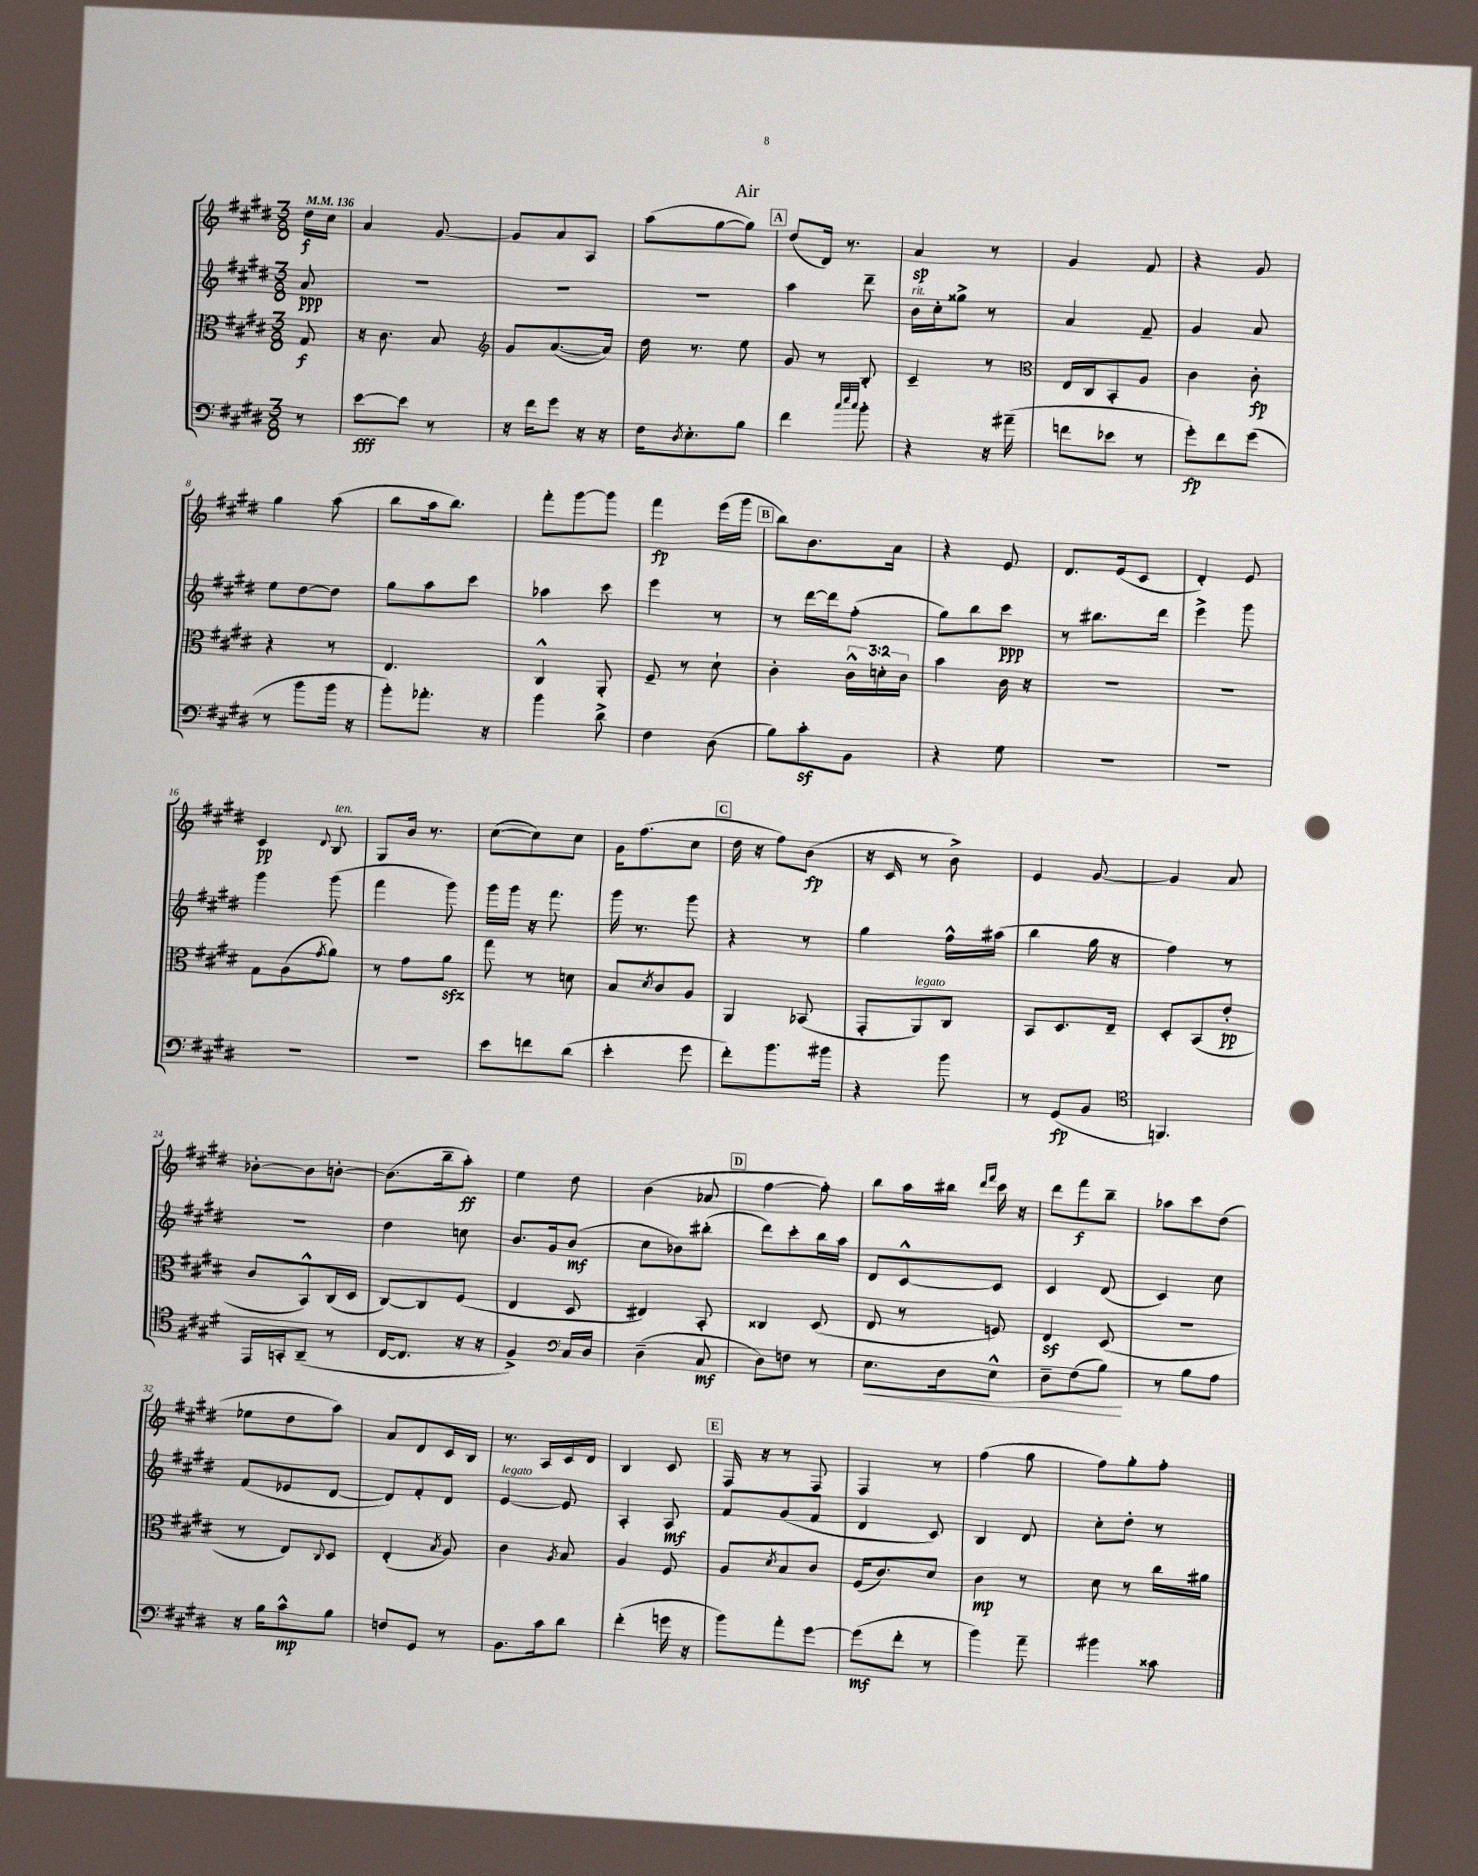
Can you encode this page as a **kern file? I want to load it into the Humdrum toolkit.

**kern	**kern	**kern	**kern
*staff4	*staff3	*staff2	*staff1
*clefF4	*clefC3	*clefG2	*clefG2
*k[f#c#g#d#]	*k[f#c#g#d#]	*k[f#c#g#d#]	*k[f#c#g#d#]
*M3/8	*M3/8	*M3/8	*M3/8
*MM136	*MM136	*MM136	*MM136
8r	8G#	8a	16dd#
.	.	.	16cc#
=	=	=	=
[8e	16r	4.r	4a
.	8.c#	.	.
8e]	.	.	.
8r	8B	.	[8g#
=	=	=	=
*	*clefG2	*	*
16r	8g#	4.r	8g#]
16f#	.	.	.
8g#	([8.a	.	8a
16r	.	.	8A
16r	16a])	.	.
=	=	=	=
16F#	16dd#	4.r	(8aa
8qD#	.	.	.
8.E'	8.r	.	.
.	.	.	[8gg#
8B	8ee	.	8gg#])
=	=	=	=
4f#	8g#	4aa	(8dd#
.	8r	.	16d#)
.	.	.	8.r
32qqcc#	.	.	.
32qqee	.	.	.
32qqcc#	.	.	.
8b'	8B'	8ddd#~	.
=	=	=	=
4r	4c#~	16b	4a
.	.	16cc#'	.
.	.	8gg##^	.
16r	8r	8r	8r
(16a#~	.	.	.
=	=	=	=
*	*clefC3	*	*
8f	16E	4a	4g#
.	16C#	.	.
8e-	8BB'	.	.
8r	8A	8f#~	8f#
=	=	=	=
8g#')	4c#	4g#	4r
8f#	.	.	.
(8g#	8c#'	8a	8g#
=	=	=	=
8r	4r	8ee	4gg#
8b	.	[8dd#	.
16b	8r	8dd#]	(8aa
16r	.	.	.
=	=	=	=
8b')	4.E	8gg#	8bb
8.a-'	.	8aa	16aa
.	.	.	8.bb)
.	.	8ccc#	.
16r	.	.	.
=	=	=	=
4b	4C#^^	4aa-	8fff#'
.	.	.	[8ggg#
8d#^	8AA'	8ccc#	8ggg#]
=	=	=	=
4F#	8F#~	4eee	4fff#
.	8r	.	.
(8D#	8d#`	8r	(16eee
.	.	.	16ggg#
=	=	=	=
8B)	4c#'	8r	8bb)
8c#'	.	[16ddd#	8.b
.	.	16ddd#]	.
8BB	24c#^^	(8ff#'	.
.	24d'	.	.
.	.	.	16a
.	24c#	.	.
=	=	=	=
4r	4b	8gg#)	4r
.	.	8bb	.
8G#	16c#	8ccc#	8e
.	16r	.	.
=	=	=	=
4.r	4.r	8r	8.d#
.	.	8.bb#	.
.	.	.	(16e
.	.	.	8c#
.	.	16ddd#	.
=	=	=	=
4.r	4.r	4eee^	4d#')
.	.	8ggg#	8e
=	=	=	=
4.r	8G#	4ggg#	4c#
.	(8A	.	.
.	8qg#	.	8qqd#
.	8a)	(8ggg#	8B
=	=	=	=
4.r	8r	4fff#	8G#
.	8g#	.	16b
.	.	.	8.r
.	8a	8ggg#)	.
=	=	=	=
8e	8gg#	16ggg#	([8cc#
.	.	16ggg#	.
8f	8r	16r	8cc#])
.	.	8.fff#	.
(8d#	8d	.	8cc#
=	=	=	=
4e'	8B	16ggg#	16g#
.	.	8.r	(8.ff#
.	8qd#	.	.
.	8c#	.	.
8g#	8A	8ggg#	8cc#
=	=	=	=
8f#')	4AA	4r	16dd#
.	.	.	16r
8.b	.	.	8ff#)
.	(8BB-	8r	(8b
16b#	.	.	.
=	=	=	=
4r	8GG#'	4gg#	16r
.	.	.	16c#
.	8AA)	.	8r
8b	8C#	16ff#^^	8b^)
.	.	(16aa#	.
=	=	=	=
8r	8BB	4bb	4e
(8GG#	8.D#	.	.
8BB	.	16gg#	[8g#
.	16E~	16r	.
=	=	=	=
*clefC4	*	*	*
4.FF)	8D#'	4ff#)	4g#]
.	(8BB	.	.
.	8e'	8r	8a
=	=	=	=
16EE	8c#	4.r	[8b-'
16GG'	.	.	.
(8AA~	8BB^^)	.	8b-]
8r	(16C#	.	[8b'
.	16D#	.	.
=	=	=	=
[16C#	[8C#)	4dd#	(8.b]
8.C#]	.	.	.
.	8C#]	.	.
.	.	.	16bb~
16r	(8F#	8cc	8aa')
16r	.	.	.
=	=	=	=
4F#^)	4E	8.b	4ee
.	.	16g#	.
*clefF4	*	*	*
16C#	8D#	(8b	8dd#
16D#	.	.	.
=	=	=	=
(4D#~	4E#)	8cc#	(4b
.	.	8b-)	.
8C#	8BB'	(8bb#'	8a-
=	=	=	=
8D#)	4C##	8ddd#)	[4ff#
8F	.	8ccc#'	.
8r	(8D#	16bb	8ff#'])
.	.	16aa	.
=	=	=	=
8.E	8E	8d#	8bb
.	8r	[8c#^^	16aa
16D#	.	.	16bb#
.	.	.	16qqddd#
.	.	.	16qqfff#
8E^^	8F)	8c#]	16ccc#
.	.	.	16r
=	=	=	=
8D#~	4E	4c#	8ddd#
(8F#	.	.	8fff#
8B)	(8D#	(8d#	8bb~
=	=	=	=
8r	4.r	4c#)	8aa-
8B	.	.	8ccc#
8A	.	8cc#	(8dd#
=	=	=	=
16r	8r	(8f#	8ee-
16B	.	.	.
8c#^^	8E)	8e-	8dd#
.	8qqC#	.	.
8B	8D#	[8d#	8aa)
=	=	=	=
8F	(4E'	8d#])	8a
8GG#	.	8f#'	8d#
.	8qB	.	.
8r	8A)	8d#	16c#
.	.	.	16B
=	=	=	=
8.BB	4c#	[4e	8.r
16c#	.	.	16A
.	8qA	.	.
8d#	8B	8e]	16c#
.	.	.	16d#
=	=	=	=
(4f#'	4A	4A'	4B
16g	8F#	8A	8c#
16r	.	.	.
=	=	=	=
8b)	8A	8f#	16F#
.	.	.	16r
.	8qd#	.	.
8a'	8B	(8g#	8r
[8g#	8c#	8f#	8F#
=	=	=	=
(8g#]	(16F#	4d#	4F#
.	8.c#)	.	.
8f#'	.	.	.
8r	8d#	8c#)	8r
=	=	=	=
4b)	4c#	4B	(4ff#
8a~	8r	8d#	8gg#
=	=	=	=
4b#	8d#	8cc#'	8ff#)
.	8r	8dd#'	8gg#'
8c##	16cc#	8r	8ff#'
.	16a#	.	.
==	==	==	==
*-	*-	*-	*-
